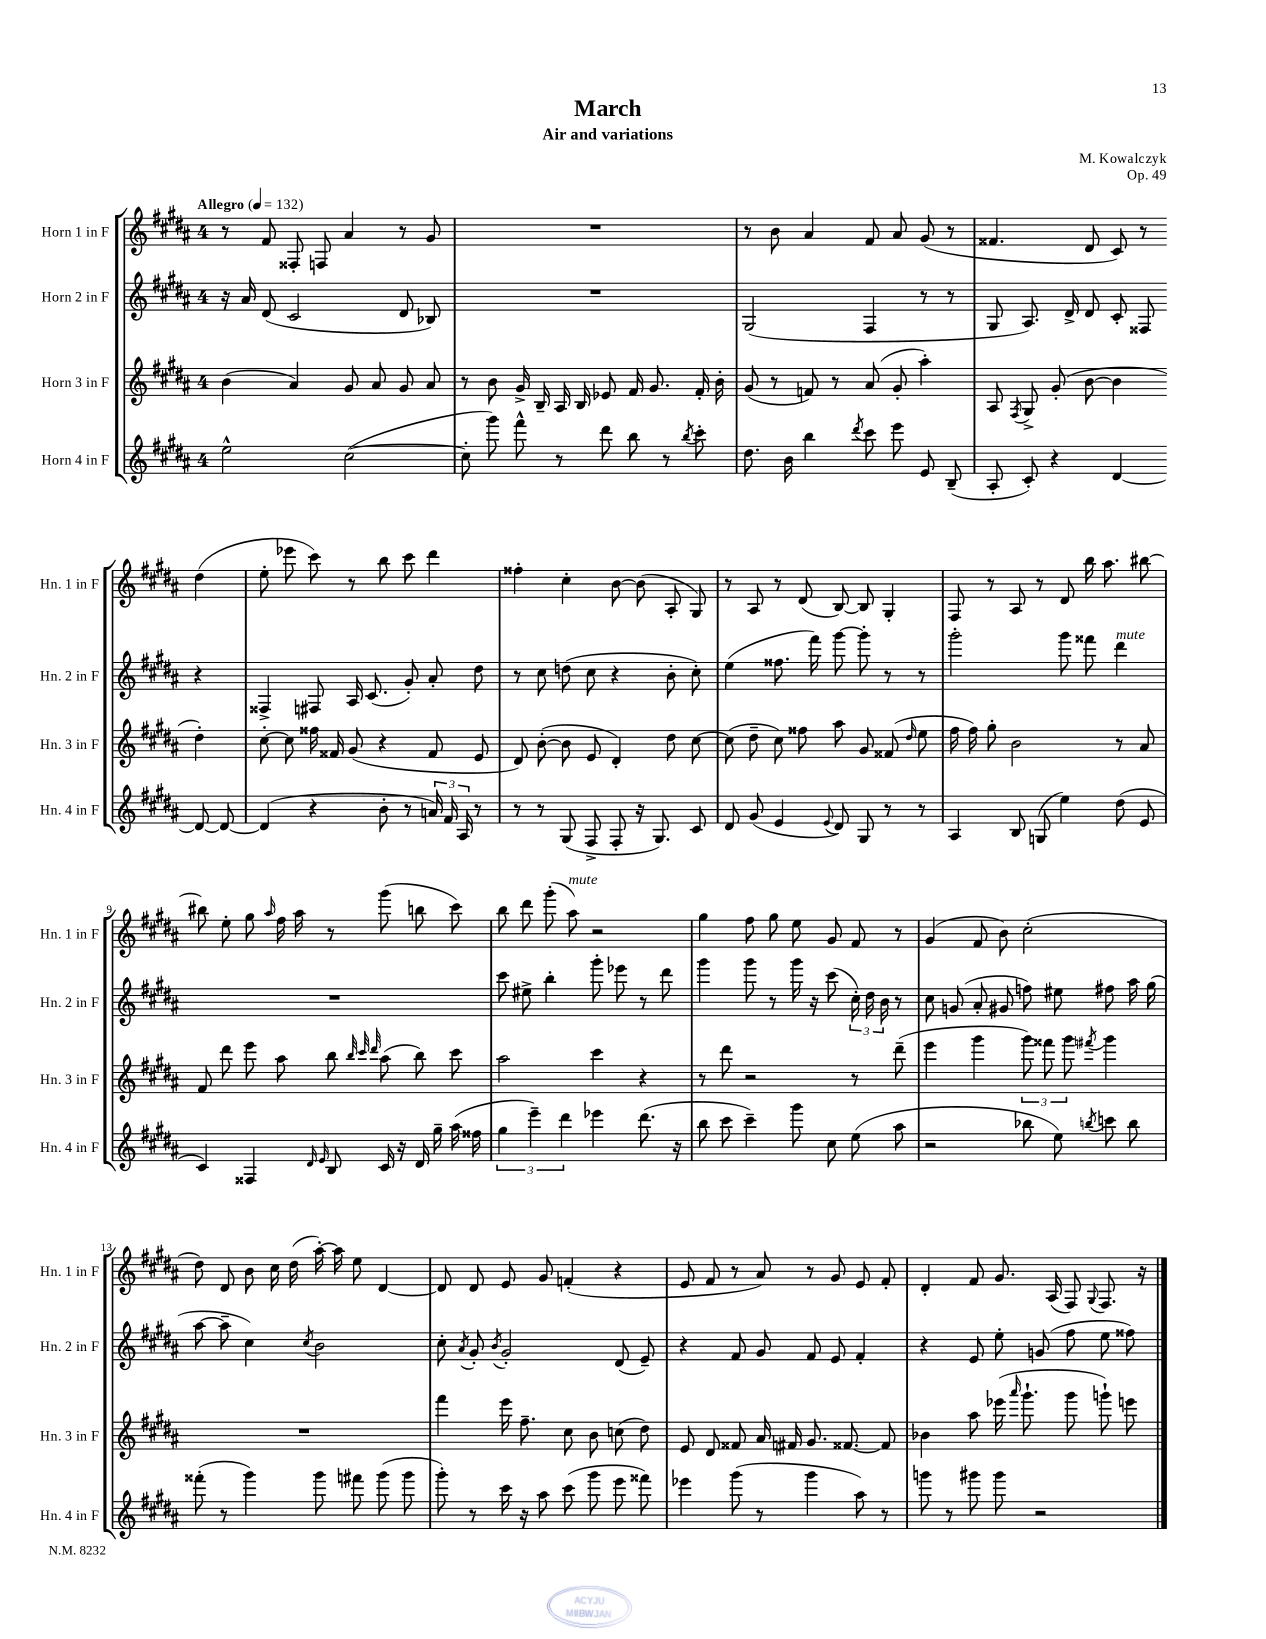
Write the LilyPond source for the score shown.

\header { title = "March" composer = "M. Kowalczyk" subtitle = "Air and variations" opus = "Op. 49" }
<<
\new StaffGroup <<
\new Staff = "s0" \with { instrumentName = "Horn 1 in F" shortInstrumentName = "Hn. 1 in F" } {
    \clef treble \key b \major \once \override Staff.TimeSignature.style = #'single-digit \time 4/4 \tempo "Allegro" 4 = 132
    \autoBeamOff r8 fis'8 fisis8-. f8 ais'4 r8 gis'8 |
    R1 |
    r8 b'8 ais'4 fis'8 ais'8 gis'8( r8 |
    fisis'4. dis'8 cis'8) r8 dis''4( |
    e''8-. ees'''8 cis'''8) r8 b''8 cis'''8 dis'''4 |
    fisis''4-. cis''4-. b'8~ b'8( ais8-. gis8) |
    r8 ais8 r8 dis'8( b8~) b8 gis4-. |
    fis8 r8 ais8 r8 dis'8 b''16 ais''8. bis''8~ |
    bis''8 e''8-. gis''8 \grace { ais''16 } fis''16 ais''16 r8 gis'''8( b''8 cis'''8) |
    b''8 dis'''8 gis'''8-.( ais''8^\markup { \italic "mute" }) r2 |
    gis''4 fis''8 gis''8 e''8 gis'8 fis'8 r8 |
    gis'4( fis'8 b'8) cis''2-.( |
    dis''8) dis'8 b'8 cis''16 dis''16( ais''16~-.) ais''16 e''8 dis'4~ |
    dis'8 dis'8 e'8 gis'8 f'4-.( r4 |
    e'8 fis'8 r8 ais'8) r8 gis'8 e'8 fis'8-. |
    dis'4-. fis'8 gis'8. ais16( fis8) \appoggiatura { gis8 } fis8. r16 \bar "|." |
}
\new Staff = "s1" \with { instrumentName = "Horn 2 in F" shortInstrumentName = "Hn. 2 in F" } {
    \clef treble \key b \major \once \override Staff.TimeSignature.style = #'single-digit \time 4/4
    \autoBeamOff r16 ais'16 dis'8( cis'2 dis'8 bes8) |
    R1 |
    gis2( fis4 r8 r8 |
    gis8 ais8.) dis'16-> dis'8 cis'8-. fisis8 r4 |
    fisis4-> fis8 ais16 cis'8.( gis'8-.) ais'8-. dis''8 |
    r8 cis''8 d''8( cis''8 r4 b'8-. cis''8-.) |
    e''4( fisis''8. fis'''16) gis'''8~ gis'''8-. r8 r8 |
    gis'''2-. gis'''8 fisis'''8 dis'''4^\markup { \italic "mute" } |
    R1 |
    cis'''8 eis''8-> b''4-. gis'''8-. ees'''8 r8 dis'''8 |
    gis'''4 gis'''8 r8 gis'''16 r16 cis'''8( \tuplet 3/2 { cis''16-.) dis''16 b'16 } r8 |
    cis''8 g'8( ais'8-. gis'8 f''8) eis''8 fis''8 ais''16 gis''16( |
    ais''8~ ais''8-- cis''4) \acciaccatura { cis''8 } b'2 |
    cis''8-. \acciaccatura { ais'8 } gis'8-. \acciaccatura { b'8 } gis'2-. dis'8( e'8--) |
    r4 fis'8 gis'8 fis'8 e'8 fis'4-. |
    r4 e'8 e''8-. g'8( fis''8 e''8 fisis''8) \bar "|." |
}
\new Staff = "s2" \with { instrumentName = "Horn 3 in F" shortInstrumentName = "Hn. 3 in F" } {
    \clef treble \key b \major \once \override Staff.TimeSignature.style = #'single-digit \time 4/4
    \autoBeamOff b'4( ais'4) gis'8 ais'8 gis'8 ais'8 |
    r8 b'8 gis'16-> b16-- ais16 b16 ees'8 fis'16 gis'8. fis'16-. b'16-. |
    gis'8( r8 f'8) r8 ais'8( gis'8-. ais''4-.) |
    ais8 \acciaccatura { fis8 } gis8-> gis'8-.( b'8~ b'4 dis''4-.) |
    cis''8~-. cis''8 fisis''16 fisis'16 gis'8( r4 fisis'8 e'8 |
    dis'8) b'8~-.( b'8 e'8 dis'4-.) dis''8 cis''8~ |
    cis''8( dis''8-- cis''8) fisis''8 ais''8 gis'8 fisis'8( \grace { dis''16 } e''8 |
    fis''16 fis''16) gis''8-. b'2 r8 ais'8 |
    fis'8 dis'''8 e'''8 ais''8 b''8 \grace { b''32 cis'''32 dis'''32 } ais''8( b''8) cis'''8 |
    ais''2 cis'''4 r4 |
    r8 dis'''8 r2 r8 dis'''8--( |
    e'''4 gis'''4 \tuplet 3/2 { gis'''8) fisis'''8 gis'''8 } \acciaccatura { fis'''8 } gis'''4 |
    R1 |
    fis'''4 e'''16 fis''8.-- cis''8 b'8 c''8( dis''8) |
    e'8 dis'8 fisis'8 ais'16 fis'16 gis'8. fisis'8.~ fisis'8 |
    bes'4 ais''8 ees'''16( \grace { ais'''16 } gis'''8.-! gis'''8 g'''8-!) e'''8 \bar "|." |
}
\new Staff = "s3" \with { instrumentName = "Horn 4 in F" shortInstrumentName = "Hn. 4 in F" } {
    \clef treble \key b \major \once \override Staff.TimeSignature.style = #'single-digit \time 4/4
    \autoBeamOff e''2-^ cis''2~( |
    cis''8-. gis'''8) fis'''8-^ r8 dis'''8 b''8 r8 \acciaccatura { b''8 } cis'''8-. |
    dis''8. b'16 b''4 \acciaccatura { dis'''8 } cis'''8 e'''8 e'8 b8--( |
    ais8-. cis'8-.) r4 dis'4~ dis'8~ dis'8~ |
    dis'4( r4 b'8-. r8 \tuplet 3/2 { a'16) fis'16 ais16 } r8 |
    r8 r8 gis8( fis8-> fis8-. r16 gis8.) cis'8 |
    dis'8 gis'8( e'4 \appoggiatura { e'8 } dis'8) gis8 r8 r8 |
    ais4 b8 g8( e''4) dis''8( e'8 |
    cis'4) fisis4 \grace { dis'16 e'16 } b8 cis'16 r16 dis'16 gis''16-- ais''16( fisis''16 |
    \tuplet 3/2 { gis''4 e'''4--) dis'''4 } ees'''4 dis'''8.( r16 |
    b''8 cis'''8 cis'''4--) gis'''8 cis''8 e''8( ais''8 |
    r2 bes''8 e''8) \acciaccatura { b''8 } c'''8 b''8 |
    fisis'''8-.( r8 gis'''4) gis'''8 fis'''8 gis'''8( gis'''8 |
    gis'''8-.) r8 cis'''16 r16 ais''8 cis'''8( gis'''8 e'''8 fisis'''8) |
    ees'''4 gis'''8( r8 gis'''4 ais''8) r8 |
    g'''8 r8 gis'''8 gis'''8 r2 \bar "|." |
}
>>
>>
